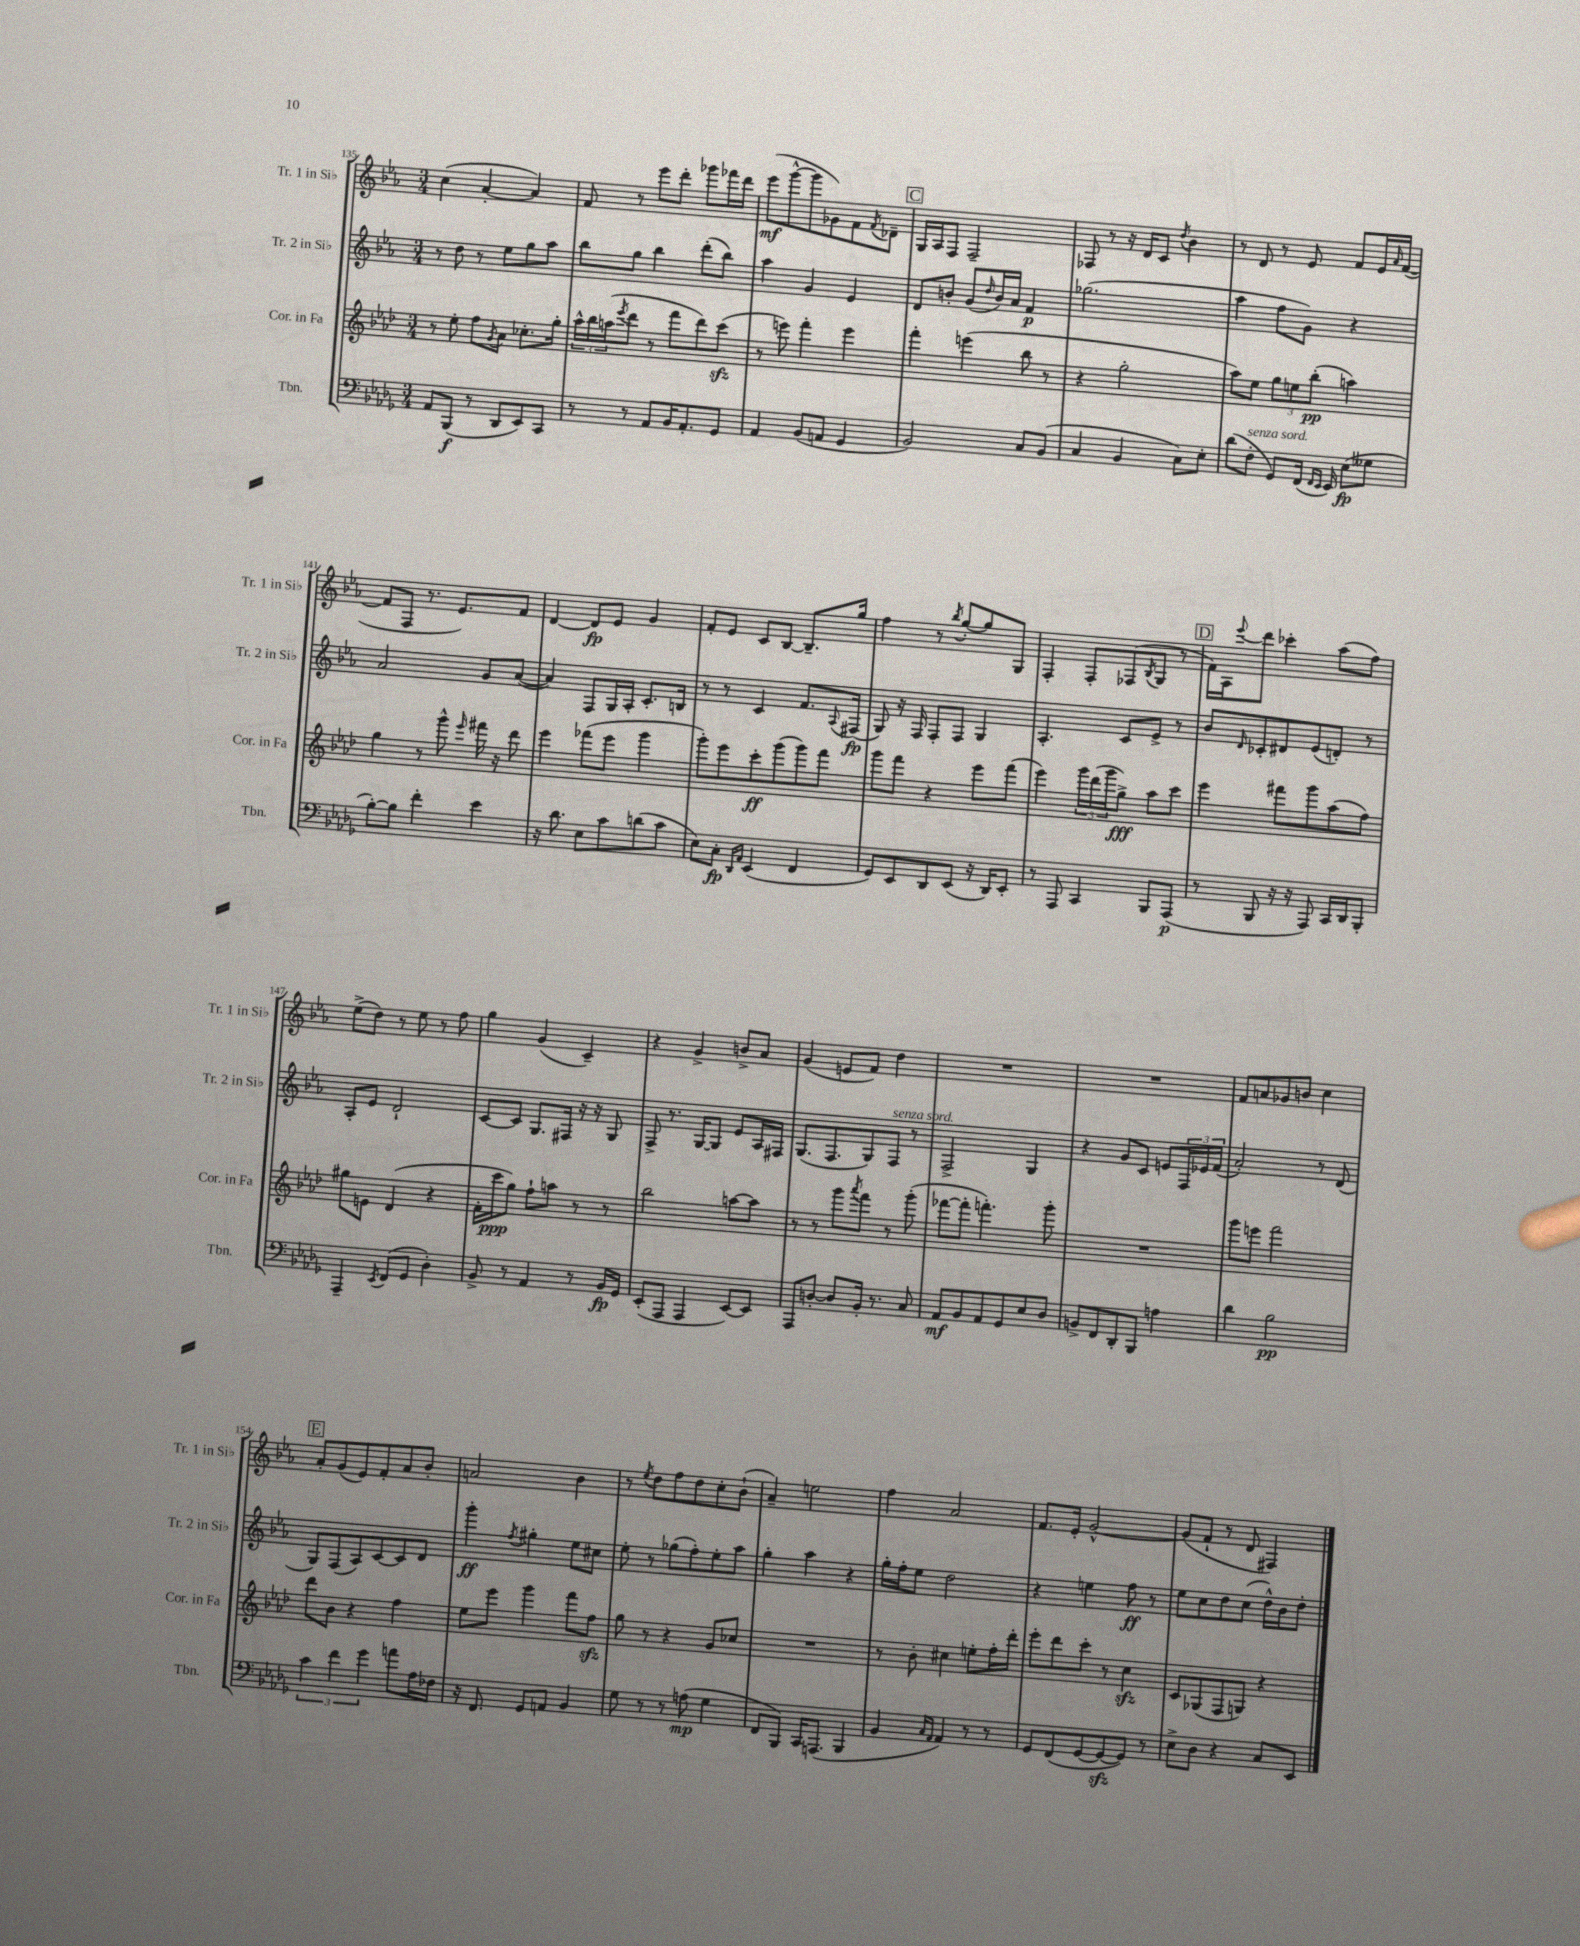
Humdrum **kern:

**kern	**kern	**kern	**kern
*staff4	*staff3	*staff2	*staff1
*clefF4	*clefG2	*clefG2	*clefG2
*k[b-e-a-d-g-]	*k[b-e-a-d-]	*k[b-e-a-]	*k[b-e-a-]
*M3/4	*M3/4	*M3/4	*M3/4
8AA-	8r	8r	(4cc
(8BBB-	8ee-'	8dd	.
8r	8ff	8r	[4a-'
.	8qg	.	.
8DD-	8a-	8ee-	.
8EE-)	8.cc-'	8gg	4a-])
8CC	.	8aa-	.
.	16gg'	.	.
=	=	=	=
8r	24aa-^^	8bb-	8f
.	24bb-	.	.
.	(24aa	.	.
.	8qeee-	.	.
8r	8ddd-	8gg	8r
8AA-	8r	4bb-	8eee-
16BB-	8fff	.	8ddd'
8.AA-'	.	.	.
.	8ddd-)	(8ddd'	8ggg-
8GG-	(8ccc	8bb-)	16fff-
.	.	.	16ddd
=	=	=	=
4AA-	8r	4aa-	(8eee-
.	8eee)	.	[8ggg^^
(8BB-	4fff'	4g	8ggg]
8AA	.	.	8g-)
4GG-	4eee	4e-	8f
.	.	.	8qf
.	.	.	8d-~
=	=	=	=
2BB-)	4fff'	8d	16G
.	.	.	16A-
.	.	8b'	8F
.	(4eee	(8g	2F~
.	.	16qqdd	.
.	.	16b)	.
.	.	16a-	.
8C	8bb-	4f	.
(8BB-	8r	.	.
=	=	=	=
4C	4r	(2.gg-	8F-
.	.	.	8r
4BB-	2gg'	.	16r
.	.	.	16d
.	.	.	8c
.	.	.	8qdd
8C)	.	.	4b-
8E-'	.	.	.
=	=	=	=
(8d-	8aa-)	4aa-	8r
8F'	8ee-	.	8d
8GG-)	12gg	8ff	8r
.	12ee	.	.
(16FF	.	8g)	8e-
.	(12bb-'	.	.
16qqFF	.	.	.
16qqEE-	.	.	.
16EE-)	.	.	.
(8E-	4aa)	4r	8f
8G--	.	.	16e-
.	.	.	16qqa-
.	.	.	([16f
=	=	=	=
[8B-')	4gg	2a-	8f]
8B-]	.	.	8F
4f'	8r	.	8.r
.	8ggg^^	.	.
.	.	.	8.e-)
.	16qqeee-	.	.
4e-	16fff#	8g	.
.	16r	.	.
.	8ddd-	([8a-	8f
=	=	=	=
16r	4eee-	4a-])	[4d
8.d-	.	.	.
8E-	(8fff-	8F	8d]
8c	8eee-	16G	8e-
.	.	16A-'	.
(8d	4ggg	8.c'	4g
8c	.	.	.
.	.	16B	.
=	=	=	=
8E-)	8ggg')	8r	8f'
8C'	8eee-	8r	8e-
16qqDD-	.	.	.
16qqAA-	.	.	.
(4EE-	8ccc'	4c	8c
.	(8ggg	.	[8B-
4FF	8ggg)	8.f	8.B-~]
.	8fff	.	.
.	.	8qqA-	.
.	.	(16F#	16gg
=	=	=	=
8GG-)	8ggg	8G)	4ff
8EE-	8fff	16r	.
.	.	16F	.
8DD-	4r	8F'	8r
.	.	.	8qbb-
(8EE-	.	8F	[8gg'
16r	8eee-	4G	8gg]
16DD-)	.	.	.
8EE-'	(8fff	.	8G
=	=	=	=
8r	4eee-)	4.A-'	4F'
8AAA-	.	.	.
4CC	24ggg	.	8F'
.	(24ddd-	.	.
.	24ggg	.	.
.	8gg^)	8c	(8F-
.	.	.	8qB-
8BBB-	8aa-	8e-^	8G
(8AAA-	8ccc	8r	8r
=	=	=	=
8r	4eee-	8b-	16f)
.	.	.	16A-
.	.	16qqd	8qqeee-
8BBB-	.	8c-'	8ddd
16r	8fff#	8d#	4ccc-'
16r	.	.	.
8AAA-)	8ggg	(8e-	.
16CC	(8aa-	8d')	(8aa-
16DD-	.	.	.
8BBB-'	8ff)	8r	8ff)
=	=	=	=
4AAA-~	8gg#	8A-'	(8ee-^
.	8e	8e-	8dd)
8qEE-	.	.	.
(8FF	(4d-	2d`	8r
8GG-	.	.	8ee-
4D-')	4r	.	8r
.	.	.	8ff
=	=	=	=
8BB-^	16f'	[8c	4gg
.	16ccc	.	.
8r	8gg)	8c]	.
4AA-	8ff`	8.G	(4g
.	8aa	.	.
.	.	16F#	.
8r	8r	16r	4c~)
.	.	16r	.
16BB-	8r	8G	.
16GG-	.	.	.
=	=	=	=
(8EE-'	2bb-	8F^	4r
8AAA-	.	8.r	.
4AAA-	.	.	4g^
.	.	[16G	.
.	.	8G]	.
[8EE-)	[8aa	8e-	8b^
8EE-]	8aa]	16A-	8a-
.	.	16F#	.
=	=	=	=
8AAA-	8r	(8.G	(4g
[8D'	8r	.	.
.	.	8.F	.
8D]	8ggg	.	8e
.	8qaaa-	.	.
16BB-'	8fff	8G)	8f)
8.r	.	.	.
.	8r	8F	4dd
8C	(8ggg'	8r	.
=	=	=	=
8AA-	[8fff-	2F^	2.r
8BB-	8fff-']	.	.
8AA-	4.fff')	.	.
8GG-	.	.	.
8E-	.	4G	.
8D-	8ggg'	.	.
=	=	=	=
8BB^	2.r	4r	2.r
8FF	.	.	.
8DD-'	.	8g	.
8BBB-	.	8c	.
4A	.	8e	.
.	.	24F	.
.	.	24e-	.
.	.	(24f	.
=	=	=	=
4d-	8ggg	2a-')	8f
.	8eee	.	8a
2B-	2fff	.	8g-
.	.	.	8b
.	.	8r	4cc
.	.	(8d	.
=	=	=	=
6c	8ddd-	8G)	8a-'
.	8b-	(8F	(8g
6f	.	.	.
.	4r	8A-)	8e-)
6g-	.	.	.
.	.	[8c	8f'
8a	4ff	8c]	8a-
16A-	.	8d	8b-'
16F-	.	.	.
=	=	=	=
16r	8ee-	4ggg'	2a
8.FF	.	.	.
.	8eee-	.	.
.	.	8qff	.
8GG-	4ggg	4gg#'	.
8AA	.	.	.
4BB-	8fff	8ee-	4b-
.	8ff	8cc#	.
=	=	=	=
8G-	8gg	8ee-'	8r
.	.	.	8qee-
8r	8r	8r	8dd
8r	4r	(8gg-	8ff
(8A	.	8ff')	8dd
4G-	8g	8ee-'	8cc'
.	8cc-	8aa-	(8b-`
=	=	=	=
8FF	2.r	4gg'	4a-~)
8BBB-)	.	.	.
16CC	.	4aa-	2ee
(8.AAA	.	.	.
4BBB-	.	4r	.
=	=	=	=
4BB-	8r	16gg'	4ff
.	.	16ff'	.
.	8b-'	8ee-	.
16qqC	.	.	.
16qqAA-	.	.	.
4AA-)	4cc#	2dd	2a-
8r	8ee'	.	.
8r	16ff'	.	.
.	16ddd-'	.	.
=	=	=	=
8GG-	8eee-'	4r	8.f
(8FF	8ddd-	.	.
.	.	.	16e-'
[8GG-	8ccc'	4ee	[2g^^
8GG-_	8r	.	.
8GG-])	4cc	8ff	.
8r	.	8r	.
=	=	=	=
8E-^	8c	8ee-	(8g]
8D-	(8G-	8cc	8f`
4r	8F	8dd	8r
.	8G)	(8cc	8d
8C	4r	16dd^^)	4F#)
.	.	16b-	.
8EE-	.	8dd'	.
==	==	==	==
*-	*-	*-	*-
